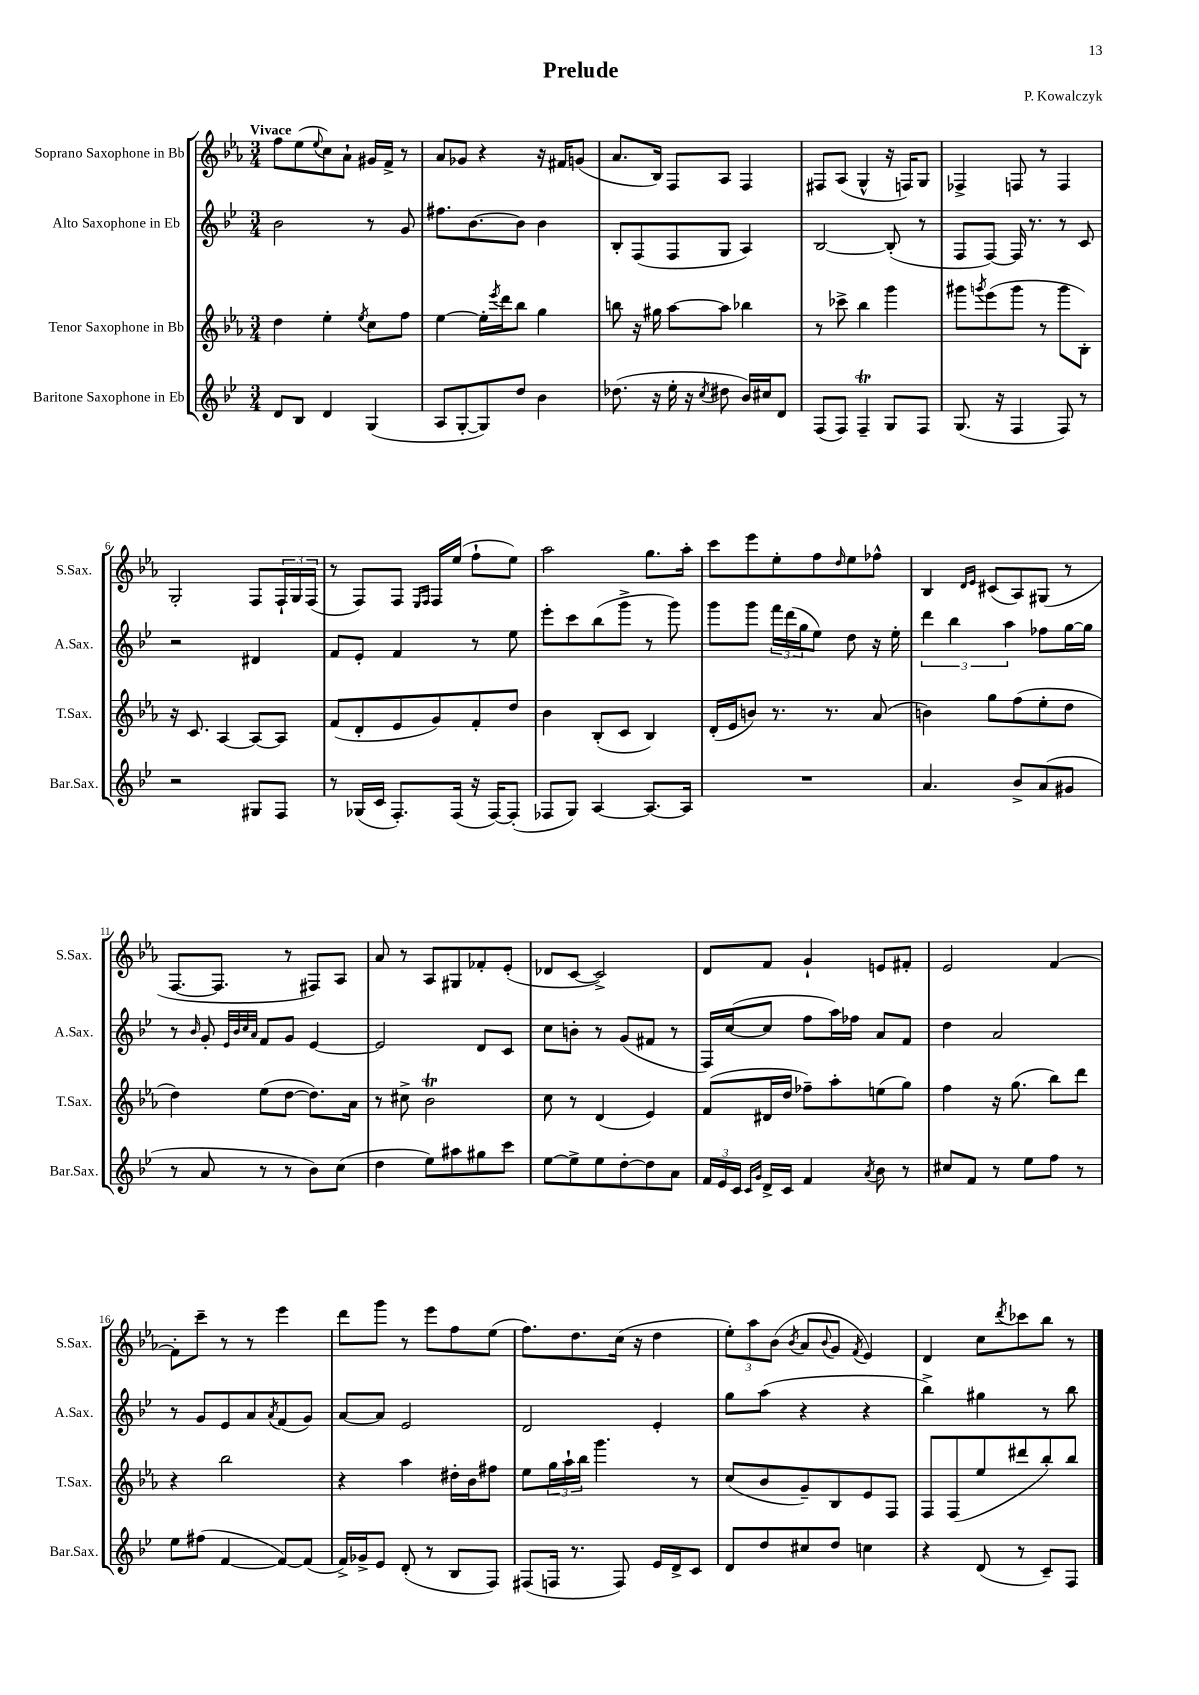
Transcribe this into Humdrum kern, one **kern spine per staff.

**kern	**kern	**kern	**kern
*staff4	*staff3	*staff2	*staff1
*clefG2	*clefG2	*clefG2	*clefG2
*k[b-e-]	*k[b-e-a-]	*k[b-e-]	*k[b-e-a-]
*M3/4	*M3/4	*M3/4	*M3/4
8d/L	4dd\	2b-\	8ff\L
8B-/J	.	.	(8ee-\
.	.	.	8qqee-/
4d/	4ee-'\	.	8cc\)
.	.	.	8a-`\J
.	8qee-/	.	.
(4G/	8cc\L	8r	16g#/LL
.	.	.	16f^/JJ
.	8ff\J	8g/	8r
=	=	=	=
8A/L	[4ee-\	8.ff#\L	8a-/L
[8G'/	.	.	8g-/J
.	.	[8.b-\	.
8G/])	16ee-'\]LL	.	4r
.	8qeee-/	.	.
.	16ddd\J	.	.
8dd/J	8bb-\J	8b-\]J	.
4b-\	4gg\	4b-\	16r
.	.	.	16f#/LK
.	.	.	(8g/J
=	=	=	=
(8.dd-\	8bb\	8B-'/L	8.a-/L
.	16r	(8F/	.
16r	16gg#\	.	16B-/Jk)
16ee-'\	[8aa-\L	8F/	8F/L
16r	.	.	.
8qcc/	.	.	.
8dd#\	8aa-\]J	8G/J	8A-/J
16b-/LL)	4bb-\	4A/)	4F/
16cc#/J	.	.	.
8d/J	.	.	.
=	=	=	=
(8F/L	8r	[2B-/	8F#/L
8F/J)	8ccc-^\	.	(8A-/J
4F~/	4bb-\	.	4G^^/
8G/L	4ggg\	(8B-'/]	16r
.	.	.	16F/LK)
8F/J	.	8r	8G/J
=	=	=	=
(8.G/	8ggg#\L	8F/L	4F-^/
.	8qggg/	.	.
.	(8eee-\	[8F/J)	.
16r	.	.	.
4F/	8ggg\J	16F/]	8F/
.	.	8.r	.
.	8r	.	8r
8F/)	8ggg\L	8r	4F/
8r	8B-'\J)	8c/	.
=	=	=	=
2r	16r	2r	2G'/
.	8.c/	.	.
.	[4A-/	.	.
8G#/L	8A-/_L	4d#/	8F/L
8F/J	8A-/]J	.	24F`/L
.	.	.	24G/
.	.	.	(24F/JJ
=	=	=	=
8r	(8f/L	8f/L	8r
(16G-/LL	8d'/	8e-'/J	8F/L)
16c/JJ	.	.	.
8.F'/L)	8e-/	4f/	8F/J
.	.	.	16qqE-/LL
.	.	.	16qqF/JJ
.	8g/)	.	16F/LL
(16F/Jk	.	.	(16ee-/JJ
16r	8f'/	8r	8ff`\L
[16F/LK)	.	.	.
(8F'/]J	8dd/J	8ee-\	8ee-\J)
=	=	=	=
8F-/L	4b-\	8eee-'\L	2aa-\
8G/J)	.	8ccc\	.
[4A/	(8B-'/L	(8bb-\	.
.	8c/J	8ggg^\J	.
8.A/_L	4B-/)	8r	8.gg\L
.	.	8ggg\)	.
16A/]Jk	.	.	16aa-'\Jk
=	=	=	=
2.r	(16d'/LL	8ggg\L	8ccc\L
.	16e-/J	.	.
.	8b/J)	8ggg\J	8eee-\
.	8.r	24fff\LL	8ee-'\
.	.	(24ddd\	.
.	.	24gg\J	.
.	.	8ee-\J)	8ff\
.	8.r	.	.
.	.	.	16qqdd/
.	.	8dd\	8ee-\
.	(8a-/	16r	8ff-^^\J
.	.	16ee-'\	.
=	=	=	=
4.a/	4b\)	6ddd\	4B-/
.	.	6bb-\	.
.	.	.	16qqd/LL
.	.	.	16qqe-/JJ
.	8gg\L	.	(8c#/L
.	.	6aa\	.
8b-^/L	(8ff\	.	8A-/)
(8a/	8ee-'\	8ff-\L	(8G#/J
8g#/J	8dd\J	[16gg\L	8r
.	.	16gg\]JJ	.
=	=	=	=
8r	4dd\)	8r	[8.F/L
.	.	16qqb-/	.
8a/	.	8g'/	.
.	.	.	8.F/]J
.	.	32qqe-/LLL	.
.	.	32qqb-/	.
.	.	32qqcc/	.
.	.	32qqa/JJJ	.
8r	(8ee-\L	8f/L	.
8r	[8dd\J	8g/J	8r
8b-\L)	8.dd\]L)	[4e-/	8F#/L)
(8cc\J	.	.	8A-/J
.	16a-\Jk	.	.
=	=	=	=
4dd\	8r	2e-/]	8a-/
.	8cc#^\	.	8r
8ee-\L)	2b-\	.	8A-/L
8aa#\	.	.	8G#/
8gg#\	.	8d/L	8f-'/
8ccc\J	.	8c/J	(8e-'/J
=	=	=	=
[8ee-\L	8cc\	8cc\L	8d-/L
8ee-^\]	8r	8b'\J	[8c/J
8ee-\	(4d/	8r	2c^/])
[8dd'\	.	(8g/L	.
8dd\]	4e-/)	8f#/J	.
8a\J	.	8r	.
=	=	=	=
24f/LL	(8f/L	16F/LL)	8d/L
24e-/	.	.	.
.	.	([16cc/J	.
24c/JJ	.	.	.
16qqc/LL	.	.	.
16qqg/JJ	.	.	.
16d^/LL	16d#/L	8cc/]J	8f/J
16c/JJ	16dd/JJ	.	.
4f/	8ff-~\L)	8ff\L	4g`/
.	8aa-'\	16aa\L)	.
.	.	16ff-\JJ	.
8qa/	.	.	.
8b-\	(8ee\	8a/L	8e/L
8r	8gg\J)	8f/J	8f#'/J
=	=	=	=
8cc#/L	4ff\	4dd\	2e-/
8f/J	.	.	.
8r	16r	2a/	.
.	(8.gg\	.	.
8ee-\L	.	.	.
8ff\J	8bb-\L)	.	[4f/
8r	8ddd\J	.	.
=	=	=	=
8ee-\L	4r	8r	8f'\]L
(8ff#\J	.	8g/L	8ccc~\J
[4f/	2bb-\	8e-/	8r
.	.	8a/	8r
.	.	8qa/	.
8f/_L)	.	(8f/	4eee-\
(8f/]J	.	8g/J)	.
=	=	=	=
16f^/LL)	4r	[8a/L	8ddd\L
16g-^/J	.	.	.
8e-/J	.	8a/]J	8ggg\J
(8d'/	4aa-\	2e-/	8r
8r	.	.	8eee-\L
8B-/L	16dd#'\LL	.	8ff\
.	16b-\J	.	.
8F/J)	8ff#\J	.	(8ee-\J
=	=	=	=
(8F#/L	8ee-\L	2d/	8.ff\L)
16F/Jk	24gg\L	.	.
.	24aa-`\	.	.
8.r	.	.	8.dd\
.	24bb-\JJ	.	.
.	4.ggg\	.	.
8F/)	.	.	(16cc\Jk
.	.	.	16r
16e-/LL	.	4e-'/	4dd\
16d^/J	.	.	.
8c/J	8r	.	.
=	=	=	=
8d/L	(8cc/L	8gg\L	12ee-'\L)
.	.	.	12aa-\
8dd/	8b-/	(8aa\J	.
.	.	.	(12b-\J
.	.	.	8qb-/
8cc#/	8g~/)	4r	8a-/L
.	.	.	8qqb-/
8dd/J	8B-/	.	8g/J
.	.	.	8qf/
4cc\	8e-/	4r	4e-/)
.	8F/J	.	.
=	=	=	=
4r	8F/L	4bb-^\)	4d/
.	(8F/	.	.
(8d/	8ee-/	4gg#\	8cc\L
.	.	.	8qddd/
8r	8ddd#/	.	8ccc-\
8c~/L)	8bb-'/)	8r	8bb-\J
8F/J	8bb-/J	8bb-\	8r
==	==	==	==
*-	*-	*-	*-
